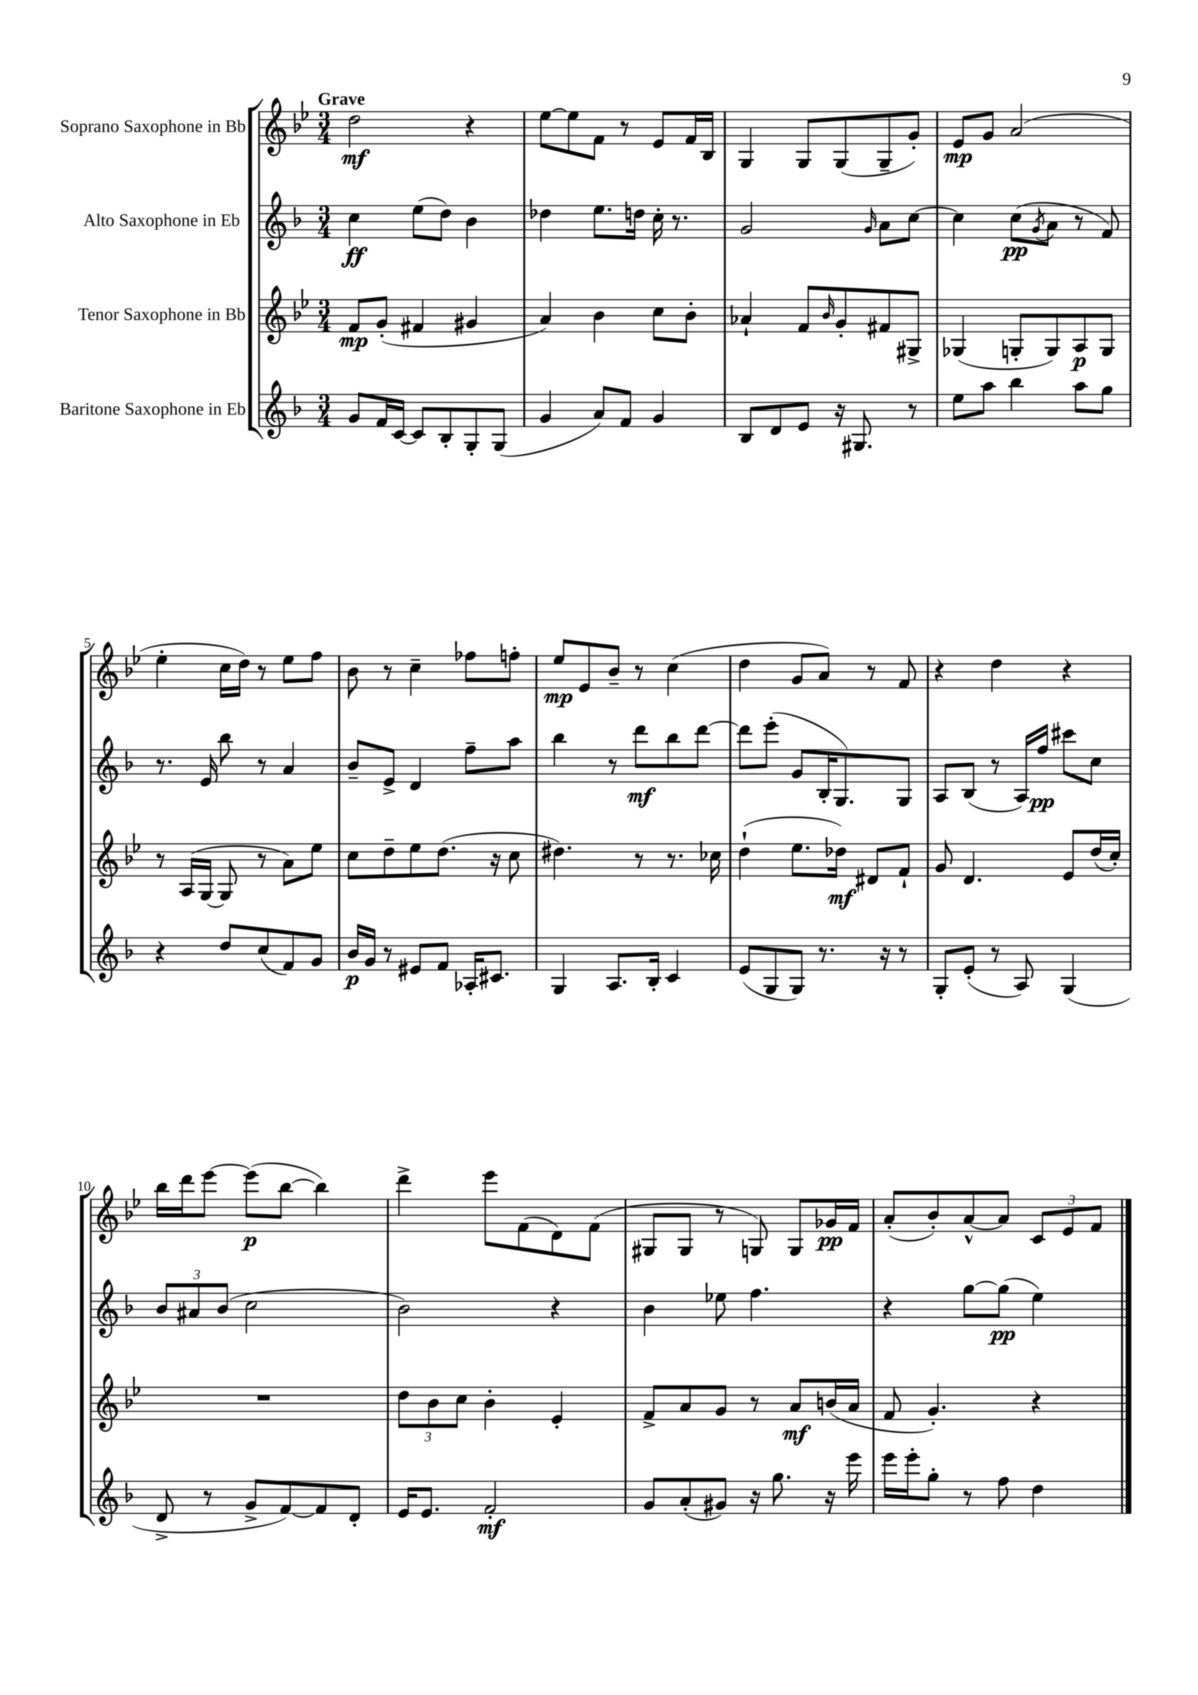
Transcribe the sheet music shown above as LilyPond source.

<<
\new StaffGroup <<
\new Staff = "s0" \with { instrumentName = "Soprano Saxophone in Bb" } {
    \clef treble \key bes \major \numericTimeSignature \time 3/4 \tempo "Grave"
    d''2\mf r4 |
    ees''8~ ees''8 f'8 r8 ees'8 f'16 bes16 |
    g4 g8 g8( g8-- g'8-.) |
    ees'8\mp g'8 a'2( |
    ees''4-. c''16 d''16) r8 ees''8 f''8 |
    bes'8 r8 c''4-- fes''8 f''8-. |
    ees''8\mp ees'8 bes'8-- r8 c''4( |
    d''4 g'8 a'8) r8 f'8 |
    r4 d''4 r4 |
    bes''16 d'''16 ees'''8~ ees'''8\p( bes''8~ bes''4) |
    d'''4-> ees'''8 f'8( d'8) f'8( |
    gis8 gis8 r8 g8) g8 ges'16\pp f'16 |
    a'8-.( bes'8-.) a'8~-^ a'8 \tuplet 3/2 { c'8 ees'8 f'8 } \bar "|." |
}
\new Staff = "s1" \with { instrumentName = "Alto Saxophone in Eb" } {
    \clef treble \key f \major \numericTimeSignature \time 3/4
    c''4\ff e''8( d''8) bes'4 |
    des''4 e''8. d''16 c''16-. r8. |
    g'2 \grace { g'16 } a'8 c''8~ |
    c''4 c''8\pp( \acciaccatura { g'8 } a'8 r8 f'8) |
    r8. e'16 bes''8 r8 a'4 |
    bes'8-- e'8-> d'4 f''8-- a''8 |
    bes''4 r8 d'''8\mf bes''8 d'''8~ |
    d'''8 e'''8-.( g'8 bes16-. g8.) g8 |
    a8 bes8( r8 a16) f''16\pp cis'''8 c''8 |
    \tuplet 3/2 { bes'8 ais'8 bes'8( } c''2 |
    bes'2) r4 |
    bes'4 ees''8 f''4. |
    r4 g''8~ g''8\pp( e''4) \bar "|." |
}
\new Staff = "s2" \with { instrumentName = "Tenor Saxophone in Bb" } {
    \clef treble \key bes \major \numericTimeSignature \time 3/4
    f'8\mp g'8-.( fis'4 gis'4 |
    a'4) bes'4 c''8 bes'8-. |
    aes'4-! f'8 \grace { bes'16 } g'8-. fis'8 gis8-> |
    ges4( g8-. g8) a8\p g8 |
    r8 a16( g16~ g8 r8 a'8) ees''8 |
    c''8 d''8-- ees''8 d''8.( r16 c''8 |
    dis''4.) r8 r8. ces''16 |
    d''4-!( ees''8. des''16\mf) dis'8 f'8-! |
    g'8 d'4. ees'8 d''16( c''16-.) |
    R2. |
    \tuplet 3/2 { d''8 bes'8 c''8 } bes'4-. ees'4-. |
    f'8-> a'8 g'8 r8 a'8\mf b'16( a'16 |
    f'8 g'4.-.) r4 \bar "|." |
}
\new Staff = "s3" \with { instrumentName = "Baritone Saxophone in Eb" } {
    \clef treble \key f \major \numericTimeSignature \time 3/4
    g'8 f'16 c'16~ c'8 bes8-. g8-. g8( |
    g'4 a'8) f'8 g'4 |
    bes8 d'8 e'8 r16 gis8. r8 |
    e''8 a''8 bes''4 a''8 g''8 |
    r4 d''8 c''8( f'8) g'8 |
    bes'16\p g'16 r8 eis'8 f'8 aes16-. cis'8. |
    g4 a8. bes16-. c'4 |
    e'8( g8 g8) r8. r16 r8 |
    g8-. e'8-.( r8 a8) g4( |
    d'8-> r8 g'8-> f'8~) f'8 d'8-. |
    e'16 e'8. f'2-.\mf |
    g'8 a'8-.( gis'8) r16 g''8. r16 e'''16 |
    e'''16 e'''16-. g''8-. r8 f''8 d''4 \bar "|." |
}
>>
>>
